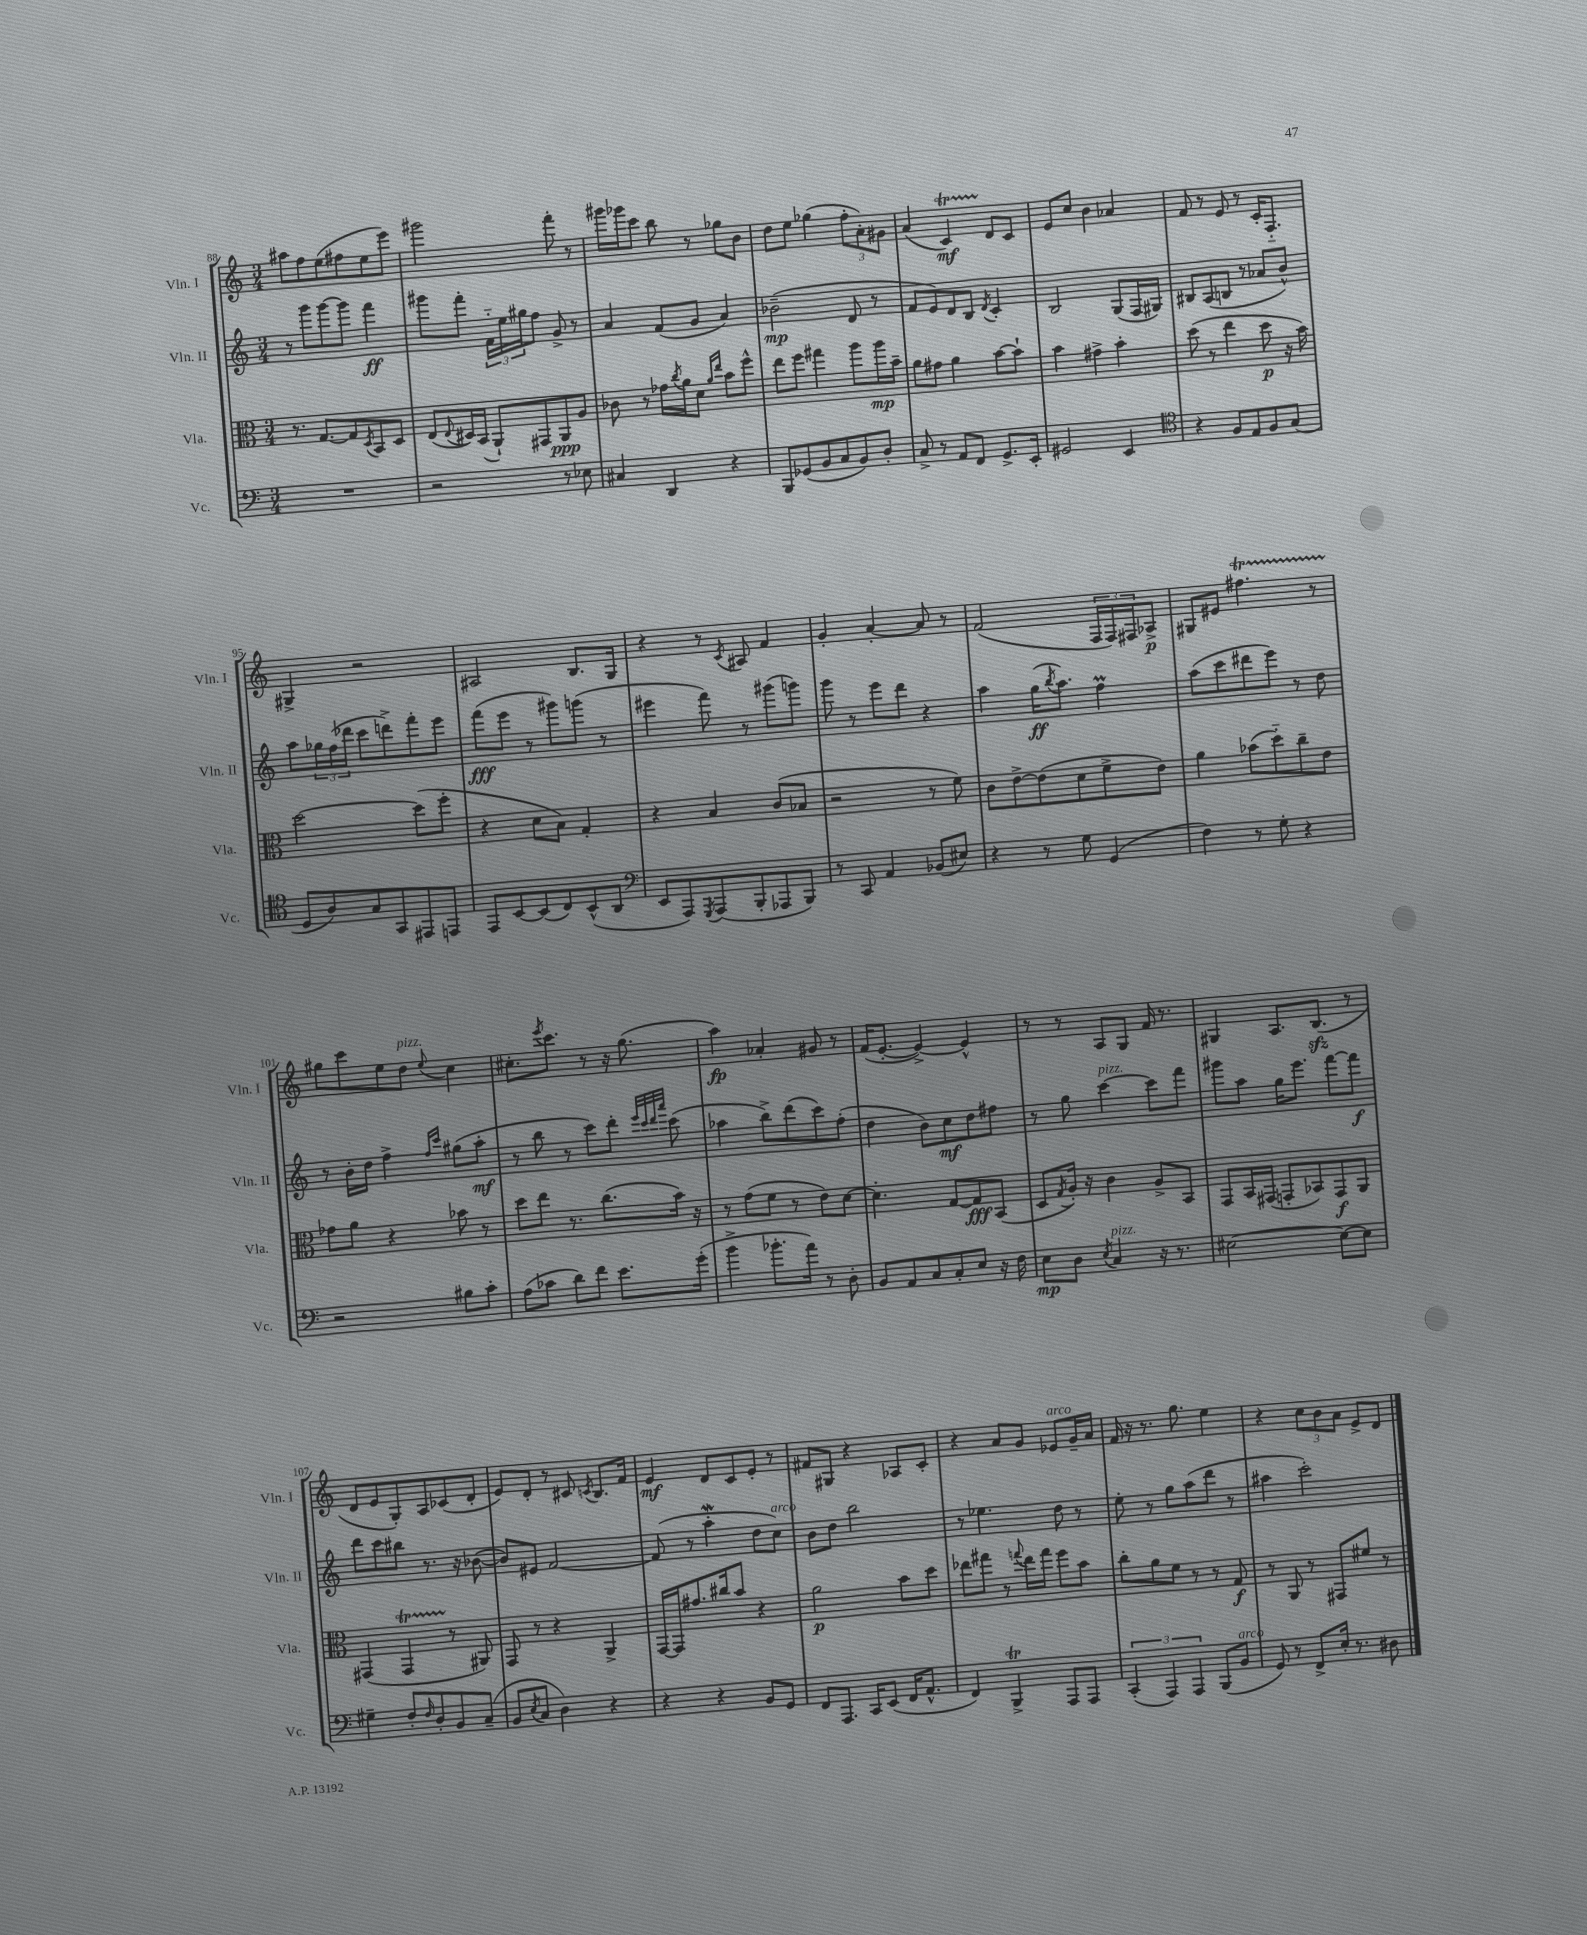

**kern	**kern	**kern	**kern
*staff4	*staff3	*staff2	*staff1
*clefF4	*clefC3	*clefG2	*clefG2
*k[]	*k[]	*k[]	*k[]
*M3/4	*M3/4	*M3/4	*M3/4
2.r	8.r	8r	8aa#\L
.	.	8ggg\L	8ff\
.	[8.G/L	.	.
.	.	[8ggg\	(8ee\
.	8G/]	8ggg\]J	8ff#\
.	8qD/	.	.
.	8BB/	4fff\	8ee\
.	8D/J	.	8eee\J)
=	=	=	=
2r	(8E/L	8ggg#\L	2ggg#\
.	8qqE/	.	.
.	16D#/L)	8fff'\J	.
.	(16BB/JJ	.	.
.	8AA`/L)	24f'~\LL	.
.	.	24ee\	.
.	.	24gg#\J	.
.	8GG#/	8ff\J	.
8r	8AA/	8g^/	8fff'\
8E-\	8A/J	8r	8r
=	=	=	=
4C#/	8c-\	4a/	16ggg#\LL
.	.	.	16ggg-\J
.	8r	.	8ccc\J
4DD/	16g-\LL	(8f/L	8bb\
.	8qcc/	.	.
.	16a\J	.	.
.	8d\J	8g/J	8r
.	16qqa/LL	.	.
.	16qqee/JJ	.	.
4r	8b\L	4a/)	8gg-\L
.	8ff^^\J	.	8b\J
=	=	=	=
8BBB/L	8ee\L	(2b-~\	8dd\L
(8GG-/	8ff\J	.	8ee\J
8BB/	4gg#\	.	(4gg-\
8C/	.	.	.
8BB/)	8aa\L	8d/	12ff'\L
.	.	.	12a'\)
8D'/J	16aa\L	8r	.
.	.	.	12g#\J
.	16b~\JJ	.	.
=	=	=	=
8C^/	8a\L	8f/L	(4a/
8r	8g#\J	8e/)	.
8AA/L	4a\	8d/	4c/)
8FF/J	.	8B/J	.
.	.	8qd/	.
8.GG^/L	[8b\L	4c'/	8d/L
.	8b`\]J	.	8c/J
16EE'/Jk	.	.	.
=	=	=	=
2GG#/	4b\	2B/	8e/L
.	.	.	8cc/J
.	4g#^\	.	4b\
4EE/	4b'\	(8G/L	4a-/
.	.	16F/L	.
.	.	16G#/JJ)	.
=	=	=	=
*clefC4	*	*	*
4r	(8dd\	8B#/L	8f/
.	8r	(8A/	8r
8F/L	4ee\	8B/J	8e/
8E/	.	8r	8r
8F/	8dd\	8a-/L	16c'/LK
.	.	.	8.F'~/J
(8G/J	16r	8b^^/J)	.
.	16b\)	.	.
=	=	=	=
8D/L	[2dd\	8aa\L	4G#^/
8A/)	.	24gg-\L	.
.	.	(24ff\	.
.	.	24ddd-\JJ	.
8G/	.	8ccc\L	2r
8GG/	.	8ddd^\)	.
8EE#/	(8dd\]L	8fff'\	.
8EE/J	8ff'\J	8eee\J	.
=	=	=	=
8EE/L	4r	(8fff\L	2A#/
[8BB/	.	8eee\J	.
(8BB/]	8d\L	8r	.
8C/)	8B\J)	8ggg#\L)	.
(8BB^^/	4G'/	(8ggg\J	8.B/L
8AA/J	.	8r	.
.	.	.	16G/Jk
=	=	=	=
*clefF4	*	*	*
8EE/L	4r	4eee#\	4r
8AAA/)	.	.	.
8qGGG/	.	.	.
(8AAA/	4B/	8fff\)	8r
.	.	.	8qc/
8BBB'/	.	8r	8A#/
8AAA-/	(8c/L	(8ggg#\L	4f/
8BBB/J)	8B-/J	8ggg\J)	.
=	=	=	=
8r	2r	8ggg\	4g'/
8CC/	.	8r	.
4AA/	.	8eee\L	[4a'/
.	.	8ddd\J	.
(8BB-/L	8r	4r	8a/]
8E#/J)	8f\)	.	8r
=	=	=	=
4r	8c\L	4aa\	(2f/
.	[8e^\	.	.
8r	(8e\]	(16gg\LK	.
.	.	8qbb/	.
.	.	8.aa\J)	.
8G\	8d\	.	.
(4GG/	8f^\	4ff\	24F/LL
.	.	.	24F/)
.	.	.	24F#/J
.	8e\J)	.	8A-^/J
=	=	=	=
4F\)	4a\	(8aa\L	8G#/L
.	.	8ccc\	8e#/J
8r	(8b-\L	8ddd#\	4.ff#\
8G'\	8dd'~\)	8eee\J)	.
4r	8cc~\	8r	.
.	8e\J	8dd\	8r
=	=	=	=
2r	8g-\L	8r	8gg#\L
.	8a\J	16b'\LL	8ccc\
.	.	16dd\JJ	.
.	4r	4ff^\	8ee\
.	.	.	8dd\J
.	.	16qqff/LL	.
.	.	16qqccc/JJ	8qqee/
8B#\L	8b-\	(8gg#\L	4cc\
8c'\J	8r	8aa'\J	.
=	=	=	=
(8A\L	8dd\L	8r	8.cc#'\L
8c-\J	8ee\J	8bb\	.
.	.	.	8qeee/
.	.	.	8.ccc\J
8d\L)	8.r	8r	.
8f\J	.	8ccc\L)	8r
.	(8.cc\L	.	.
8.e\L	.	8ddd'\J	16r
.	.	.	(8.gg\
.	.	32qqeee/LLL	.
.	.	32qqccc/	.
.	.	32qqddd/	.
.	.	32qqaaa/JJJ	.
.	16b\Jk)	(8ccc\	.
(16g'\Jk	16r	.	.
=	=	=	=
4b^\	8r	4aa-\	4aa\)
.	(8g\L	.	.
8.b-'\L	8f\J	8bb^\L)	4a-'/
.	8r	(8ddd\	.
16a\Jk)	.	.	.
8r	8e\L)	8ccc\)	8g#/
8D'\	[8d\J	(8ff'\J	8r
=	=	=	=
8BB/L	4.d'\]	4dd\	(16f/LK
.	.	.	[8.e'/J
8AA/	.	.	.
8C/	.	8b\L)	4e^/_)
8C'/	[8G/L	8cc\	.
8E/J	8G/]	8dd\	4e^^/]
16r	(8BB/J	8ff#\J	.
16F\	.	.	.
=	=	=	=
8E\L	8D/L	8r	8r
.	8qG/	.	.
8D\J	16A'/Jk)	8gg\	8r
.	16r	.	.
8qE/	.	.	.
4C/	4c\	[4ccc\	8A/L
.	.	.	8G/J
16r	8A^/L	8ccc\]L	16f/
8.r	.	.	8.r
.	8BB/J	8fff\J	.
=	=	=	=
[2E#\	8GG/L	8ggg#\L	4G#/
.	16BB/L	8aa\J	.
.	(16GG#/JJ	.	.
.	8GG'/L	16gg\LK	8.A/L
.	.	8.eee\J	.
.	8BB-/)	.	.
.	.	.	(8.B/J
8E#\_L	8GG/	[8fff\L	.
8E#\]J	8AA/J	8fff\]J	8r
=	=	=	=
4G#~\	(4GG#/	8ddd\L	8d/L
.	.	8ccc\	8e/
8F'/L	4GG#/	8bb#\J	8G'/)
16qqF/	.	.	.
8D'/	.	8.r	8A/
8BB/	8r	.	(8c-/
.	.	16r	.
(8C~/J	8AA#/)	([8b-\	8d'/J
=	=	=	=
8BB/L	8GG/	8b-/]L)	8e/L)
8qE/	.	.	.
8C/J	8r	8e#/J	8d'/J
4D\)	4r	[2f/	8r
.	.	.	8c#/
.	.	.	8qc/
4r	4AA^/	.	8.B/L
.	.	.	16f/Jk
=	=	=	=
4r	[16GG/LL	(8f/]	4e/
.	16GG/]J	.	.
.	8.g#/	8r	.
4r	.	4aa'\	8d/L
.	16cc#/k	.	.
.	8b/J	.	8c/
8BB/L	4r	8dd\L	8e'/J
8GG/J	.	8cc\J)	8r
=	=	=	=
8FF/L	2a\	8b\L	8f#/L
8.AAA/J	.	8dd\J	8G#/J
.	.	2bb\	4r
16CC/LK	.	.	.
(8EE/J	.	.	.
16FF/LK	8b\L	.	8A-/L
8.AA^^/J	.	.	.
.	8dd\J	.	8c'/J
=	=	=	=
4FF/)	8ee-\L	8r	4r
.	8gg#\J	4.ee-\	.
4BBB^/	8r	.	8a/L
.	8qqgg/	.	.
.	16ee-\LL	.	8g/J
.	16gg\JJ	.	.
8AAA/L	8ff\L	8dd\	8e-/L
8AAA/J	8b\J	8r	16g~/L
.	.	.	16a/JJ
=	=	=	=
(6CC'/	8cc'\L	8ee'\	16f/
.	.	.	16r
.	8a\	8r	8.r
6AAA/)	.	.	.
.	8f\J	8gg\L	.
.	.	.	8.gg\
6AAA/	.	.	.
.	8r	(8aa\	.
(8BBB/L	8r	8ddd\J	4ee\
8BB/J	8G/	8r	.
=	=	=	=
8GG/)	8r	4aa#\	4r
8r	8AA/	.	.
8FF^/L	8r	2ccc'\)	12cc\L
.	.	.	12b\
16E'/Jk	8GG#/L	.	.
.	.	.	12a\J
8.r	.	.	.
.	8f#/J	.	8e^/L
8D#\	8r	.	8d/J
==	==	==	==
*-	*-	*-	*-
